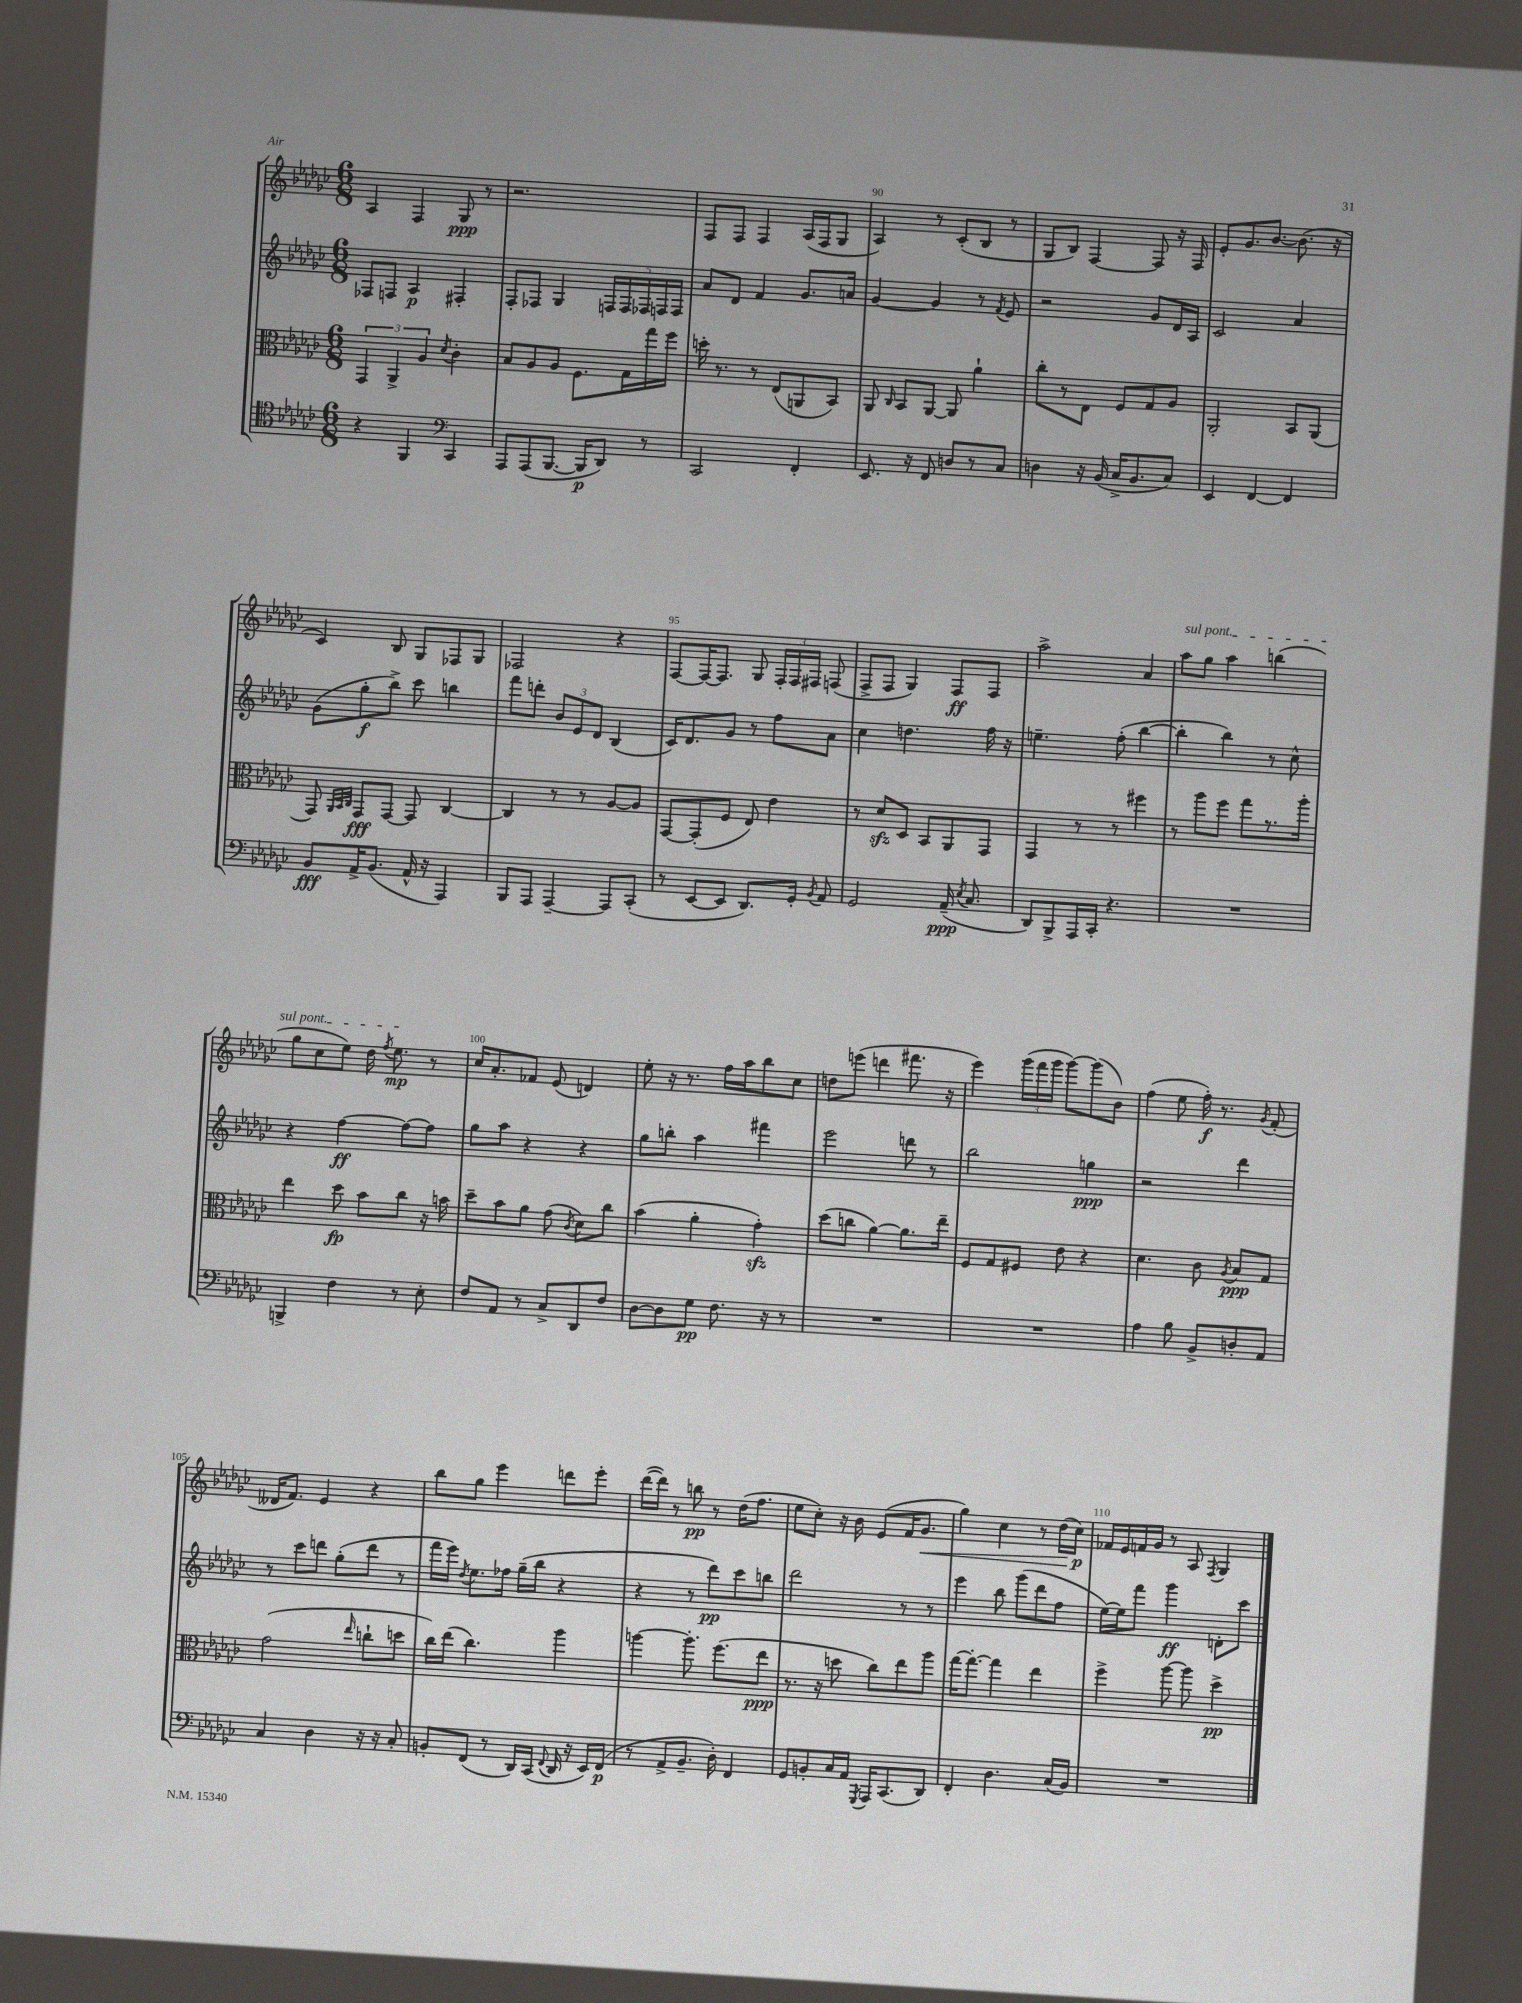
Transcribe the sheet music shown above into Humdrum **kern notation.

**kern	**dynam	**kern	**dynam	**kern	**dynam	**kern	**dynam
*part4	*part4	*part3	*part3	*part2	*part2	*part1	*part1
*staff4	*staff4	*staff3	*staff3	*staff2	*staff2	*staff1	*staff1
*clefC4	*	*clefC3	*	*clefG2	*	*clefG2	*
*k[b-e-a-d-g-c-]	*	*k[b-e-a-d-g-c-]	*	*k[b-e-a-d-g-c-]	*	*k[b-e-a-d-g-c-]	*
*M6/8	*	*M6/8	*	*M6/8	*	*M6/8	*
=87	=87	=87	=87	=87	=87	=87	=87
4r	.	6GG-/	.	8F-X/L	.	4A-/	.
.	.	.	.	8Fn/J	.	.	.
.	.	6AA-^/	.	.	.	.	.
4FF/	.	.	.	4A-/	p	4F/	.
.	.	6A-/	.	.	.	.	.
*clefF4	*	*	*	*	*	*	*
.	.	8qd-/	.	.	.	.	.
4CC-/	.	4c-'\	.	4F#X'/	.	8G-/	ppp
.	.	.	.	.	.	8r	.
=88	=88	=88	=88	=88	=88	=88	=88
8AAA-/L	.	8B-/L	.	8F'/L	.	2.r	.
(8AAA-/	.	8A-/	.	8F-X/J	.	.	.
[8.BBB-/J	.	8A-/J	.	4G-/	.	.	.
.	.	8.F\L	.	.	.	.	.
16BBB-/KL]	p	.	.	.	.	.	.
8DD-/J)	.	.	.	20Fn/LL	.	.	.
.	.	.	.	20F/	.	.	.
.	.	16G-\L	.	.	.	.	.
.	.	.	.	20F-X/	.	.	.
8r	.	16gg-\	.	.	.	.	.
.	.	.	.	20Fn/	.	.	.
.	.	16ff\JJ	.	.	.	.	.
.	.	.	.	20F/JJ	.	.	.
=89	=89	=89	=89	=89	=89	=89	=89
2CC-/	.	16ddn'\	.	8a-/L	.	8F/L	.
.	.	8.r	.	.	.	.	.
.	.	.	.	8d-/J	.	8F/J	.
.	.	8r	.	4f/	.	4F/	.
.	.	(8E-/L	.	.	.	.	.
4FF'/	.	8AAn/	.	8.g-/L	.	(16A-/LL	.
.	.	.	.	.	.	16F/J	.
.	.	8BB-/J)	.	.	.	8G-/J	.
.	.	.	.	16an/Jk	.	.	.
=90	=90	=90	=90	=90	=90	=90	=90
8.EE-/	.	8AA-/	.	[4g-/	.	4A-/)	.
.	.	16qqC-/	.	.	.	.	.
.	.	8BB-/L	.	.	.	.	.
16r	.	.	.	.	.	.	.
8FF/	.	[8AA-/J	.	4g-/]	.	8r	.
8Dn/L	.	8AA-/]	.	.	.	(8c-'/L	.
8r	.	4a-`\	.	8r	.	8B-/J	.
.	.	.	.	8qf/	.	.	.
8C-/J	.	.	.	8e-/	.	8r	.
=91	=91	=91	=91	=91	=91	=91	=91
4Dn\	.	8cc-'\L	.	2r	.	8G-/L	.
.	.	8r	.	.	.	8B-/J)	.
16r	.	8E-\J	.	.	.	[4F/	.
(16BB-/	.	.	.	.	.	.	.
16C-^/KL	.	8F/L	.	.	.	.	.
8.BB-/	.	.	.	.	.	.	.
.	.	8G-/	.	8g-/L	.	8F/]	.
8C-/J)	.	8A-/J	.	16d-/L	.	16r	.
.	.	.	.	16A-/JJ	.	16F/	.
=92	=92	=92	=92	=92	=92	=92	=92
4EE-/	.	2AA-'/	.	2c-/	.	8e-'/L	.
.	.	.	.	.	.	8.g-/	.
[4FF/	.	.	.	.	.	.	.
.	.	.	.	.	.	[8.b-/J	.
4FF/]	.	8BB-/L	.	4a-/	.	(8.b-\]	.
.	.	(8AA-/J	.	.	.	.	.
.	.	.	.	.	.	16r	.
!!LO:LB:g=z
=93	=93	=93	=93	=93	=93	=93	=93
8BB-/L	fff	8GG-/)	.	(8g-\L	.	4c-/)	.
.	.	32qqAA-/LLL	.	.	.	.	.
.	.	32qqBB-/	.	.	.	.	.
.	.	32qqC-/JJJ	.	.	.	.	.
16AA-^/K	.	8GG-/L	fff	8gg-'\	f	.	.
(8.BB-/J	.	.	.	.	.	.	.
.	.	[8GG-/J	.	8bb-^\J)	.	8B-/	.
16AA-^^/	.	8GG-/]	.	8ccc-\	.	8G-/L	.
16r	.	.	.	.	.	.	.
4AAA-/)	.	[4C-/	.	4bbn\	.	8F-X/	.
.	.	.	.	.	.	8G-/J	.
=94	=94	=94	=94	=94	=94	=94	=94
8BBB-/L	.	4C-/]	.	8fff\L	.	2F-X/	.
8AAA-/J	.	.	.	8dddn'\J	.	.	.
[4AAA-~/	.	8r	.	12b-/L	.	.	.
.	.	.	.	12e-/	.	.	.
.	.	8r	.	.	.	.	.
.	.	.	.	12d-/J	.	.	.
8AAA-/L]	.	[8A-/L	.	(4B-/	.	4r	.
(8CC-'/J	.	8A-/J]	.	.	.	.	.
=95	=95	=95	=95	=95	=95	=95	=95
8r	.	[8GG-/L	.	16c-/KL)	.	[8F/L	.
.	.	.	.	8.d-/	.	.	.
[8EE-/L	.	(8GG-'/]	.	.	.	16F/K_	.
.	.	.	.	.	.	8.F/J]	.
8EE-/J]	.	8F/J	.	8g-/J	.	.	.
8.DD-/L)	.	8E-/)	.	8r	.	8G-/	.
.	.	4e-\	.	8ff\L	.	24F'/LL	.
.	.	.	.	.	.	24F/	.
16GG-'/Jk	.	.	.	.	.	.	.
.	.	.	.	.	.	24F#X/JJ	.
8qBB-/	.	.	.	.	.	.	.
8AA-/	.	.	.	8a-\J	.	(8Fn/	.
=96	=96	=96	=96	=96	=96	=96	=96
2GG-/	.	8r	.	4cc-\	.	8F^/L	.
.	.	8d-zz/L	.	.	.	8F/J	.
.	.	8D-/J	.	4.ddn\	.	4G-/)	.
.	.	8BB-/L	.	.	.	.	.
(16AA-~/	ppp	8AA-/	.	.	.	8F/L	ff
8qE-/	.	.	.	.	.	.	.
8.C-/	.	.	.	.	.	.	.
.	.	8GG-/J	.	16ff\	.	8F/J	.
.	.	.	.	16r	.	.	.
=97	=97	=97	=97	=97	=97	=97	=97
8DD-/L)	.	4GG-/	.	4.een~\	.	2aa-^\	.
8BBB-^/	.	.	.	.	.	.	.
16AAA-/L	.	8r	.	.	.	.	.
16CC-'/JJ	.	.	.	.	.	.	.
4.r	.	8r	.	(8ff'\	.	.	.
.	.	4ff#X\	.	[4bb-\	.	4a-/	.
=98	=98	=98	=98	=98	=98	=98	=98
!	!	!	!	!	!	!LO:TX:a:i:t=sul pont.	!
2.r	.	8r	.	4bb-'\]	.	8aa-\L	.
.	.	8aa-\L	.	.	.	8gg-\J	.
.	.	8ff\J	.	4bb-\)	.	4aa-\	.
.	.	8gg-\L	.	.	.	.	.
.	.	8.r	.	8r	.	(4bbn\	.
.	.	.	.	8cc-^^\	.	.	.
.	.	16aa-'\Jk	.	.	.	.	.
!!LO:LB:g=z
=99	=99	=99	=99	=99	=99	=99	=99
4BBBn^/	.	4ee-\	.	4r	.	8gg-\L	.
.	.	.	.	.	.	8cc-\	.
4F\	.	8dd-\	fp	[4ff\	ff	8ee-\J)	.
.	.	8b-\L	.	.	.	16dd-\	.
.	.	.	.	.	.	8qff/	.
.	.	.	.	.	.	8.ee-\	mp
8r	.	8cc-\J	.	8ff\L_	.	.	.
8E-'\	.	16r	.	8ff\J]	.	8r	.
.	.	16bn\	.	.	.	.	.
=100	=100	=100	=100	=100	=100	=100	=100
8F/L	.	8dd-~\L	.	8gg-\L	.	16cc-/KL	.
.	.	.	.	.	.	8.a-'/	.
8AA-/J	.	8b-\	.	8aa-\J	.	.	.
8r	.	8a-\J	.	4r	.	8f-X/J	.
8C-^/L	.	(8g-\	.	.	.	(8e-/	.
.	.	8qc-/	.	.	.	.	.
8DD-/	.	8d-\L)	.	4r	.	4dn/)	.
8F/J	.	8cc-\J	.	.	.	.	.
=101	=101	=101	=101	=101	=101	=101	=101
[8D-\L	.	(4b-\	.	8gg-\L	.	8ee-'\	.
8D-\]	.	.	.	8bbn'\J	.	16r	.
.	.	.	.	.	.	8.r	.
8G-\J	pp	4a-'\	.	4aa-\	.	.	.
8.F\	.	.	.	.	.	16ff\LL	.
.	.	.	.	.	.	16aa-\J	.
.	.	4g-zz'\)	.	4fff#X\	.	8bb-\	.
16r	.	.	.	.	.	.	.
8r	.	.	.	.	.	8cc-\J	.
=102	=102	=102	=102	=102	=102	=102	=102
2.r	.	(8dd-\L	.	2eee-\	.	8ddn\L	.
.	.	8ccn\J	.	.	.	(8eeen\J	.
.	.	[4a-\)	.	.	.	4dddn\	.
.	.	8.a-\L]	.	8dddn\	.	8.fff#X\	.
.	.	.	.	8r	.	.	.
.	.	16ee-~\Jk	.	.	.	16r	.
=103	=103	=103	=103	=103	=103	=103	=103
2.r	.	8F/L	.	2bb-\	.	4eee-\)	.
.	.	8G-/	.	.	.	.	.
.	.	8F#X/J	.	.	.	(24ggg-\LL	.
.	.	.	.	.	.	24fff\	.
.	.	.	.	.	.	24ggg-\JJ	.
.	.	8e-\	.	.	.	[8ggg-\L)	.
.	.	4r	.	4ggn\	ppp	(8ggg-\]	.
.	.	.	.	.	.	8b-\J)	.
=104	=104	=104	=104	=104	=104	=104	=104
4A-\	.	4.d-\	.	2r	.	(4ff\	.
8B-\	.	.	.	.	.	8ee-\	.
8BB-^/L	.	8c-\	.	.	.	16ff'\)	f
.	.	.	.	.	.	8.r	.
.	.	8qA-/	.	.	.	.	.
8Dn'/	.	8B-/L	ppp	4ddd-\	.	.	.
.	.	.	.	.	.	8qg-/	.
8AA-/J	.	8G-/J	.	.	.	(8f'/	.
!!LO:LB:g=z
=105	=105	=105	=105	=105	=105	=105	=105
4C-/	.	(2g-\	.	8r	.	16d--X/KL	.
.	.	.	.	.	.	8.f/J)	.
.	.	.	.	8ccc-\L	.	.	.
4D-\	.	.	.	8dddn\J	.	4e-/	.
.	.	.	.	(8gg-'\L	.	.	.
.	.	16qqee-/	.	.	.	.	.
16r	.	8ccn`\L	.	8ddd\J	.	4r	.
16r	.	.	.	.	.	.	.
8C-'/	.	8ddn\J	.	8r	.	.	.
=106	=106	=106	=106	=106	=106	=106	=106
8BBn'/L	.	16cc-\LL)	.	16fff\LL	.	8bb-\L	.
.	.	(16ee-\JJ	.	16eee-\JJ)	.	.	.
.	.	.	.	8qdd-/	.	.	.
(8FF/J	.	4.cc-\)	.	8.ee-\L	.	8gg-\J	.
8r	.	.	.	.	.	4eee-\	.
.	.	.	.	16ff-X\Jk	.	.	.
16DD-/LL)	.	.	.	(16gg-~\LL	.	.	.
(16CC-/JJ	.	.	.	16bb-\JJ	.	.	.
8qqFF/	.	.	.	.	.	.	.
16DD-/	.	4aa-\	.	4r	.	8dddn\L	.
16r	.	.	.	.	.	.	.
16EE-/LL)	.	.	.	.	.	8eee-'\J	.
(16FF/JJ	p	.	.	.	.	.	.
=107	=107	=107	=107	=107	=107	=107	=107
8r	.	[4aan\	.	4r	.	([16ddd-\LL	.
.	.	.	.	.	.	16ddd-\JJ])	.
8AA-^/L	.	.	.	.	.	8r	.
8.BB-~/J	.	8.aa'\]	.	8r	.	8bbn\	pp
.	.	.	.	8ddd-\L)	pp	8r	.
16D-'\)	.	(8.ff\L	.	.	.	.	.
4FF/	.	.	.	8ccc-\	.	(16dd-\KL	.
.	.	.	.	.	.	8.ff\J	.
.	.	8ee-\J	ppp	8bbn\J	.	.	.
=108	=108	=108	=108	=108	=108	=108	=108
8GG-/L	.	8.r	.	2ddd-\	.	8ee-\L	.
8BBn'/	.	.	.	.	.	8cc-'\J)	.
.	.	16r	.	.	.	.	.
16C-/L	.	8ddn\	.	.	.	16r	.
16AA-/JJ	.	.	.	.	.	16b-\	.
8qGGG-/	.	.	.	.	.	.	.
16AAA-/KL	.	8cc-\L)	.	.	.	(8e-/L	.
(8.CC-/	.	.	.	.	.	.	.
.	.	8ee-\	.	8r	.	16f/K	.
!	!	!	!	!	!	!	!LO:HP:b
.	.	.	.	.	.	8.g-/J	<
8DD-/J)	.	8aa-\J	.	8r	.	.	.
=109	=109	=109	=109	=109	=109	=109	=109
4FF'/	.	[16gg-\KL	.	4eee-\	.	4gg-\)	.
.	.	8.gg-'\J_	.	.	.	.	.
4.D-\	.	4gg-\]	.	8bb-\	.	4cc-\	.
.	.	.	.	(8ggg-\L	.	.	.
.	.	4ee-\	.	8ddd-\	.	8r	.
(16C-/LL	.	.	.	8ff\J	.	(16dd-\LL	.
16BB-/JJ)	.	.	.	.	.	16cc-\JJ)	p
.	.	.	.	.	.	.	[
=110	=110	=110	=110	=110	=110	=110	=110
2.r	.	4ff^\	.	[16ee-\LL)	.	16f-X/LL	.
.	.	.	.	16ee-\J]	.	16e-/	.
.	.	.	.	8fff\J	.	16fn/	.
.	.	.	.	.	.	16g-/JJ	.
.	.	[8aa-\	.	4ggg-\	ff	8r	.
.	.	8aa-\]	.	.	.	8A-/	.
.	.	.	.	.	.	8qF/	.
.	.	4dd-^\	pp	8dn'\L	.	4G-/	.
.	.	.	.	8ccc-\J	.	.	.
==	==	==	==	==	==	==	==
*-	*-	*-	*-	*-	*-	*-	*-
